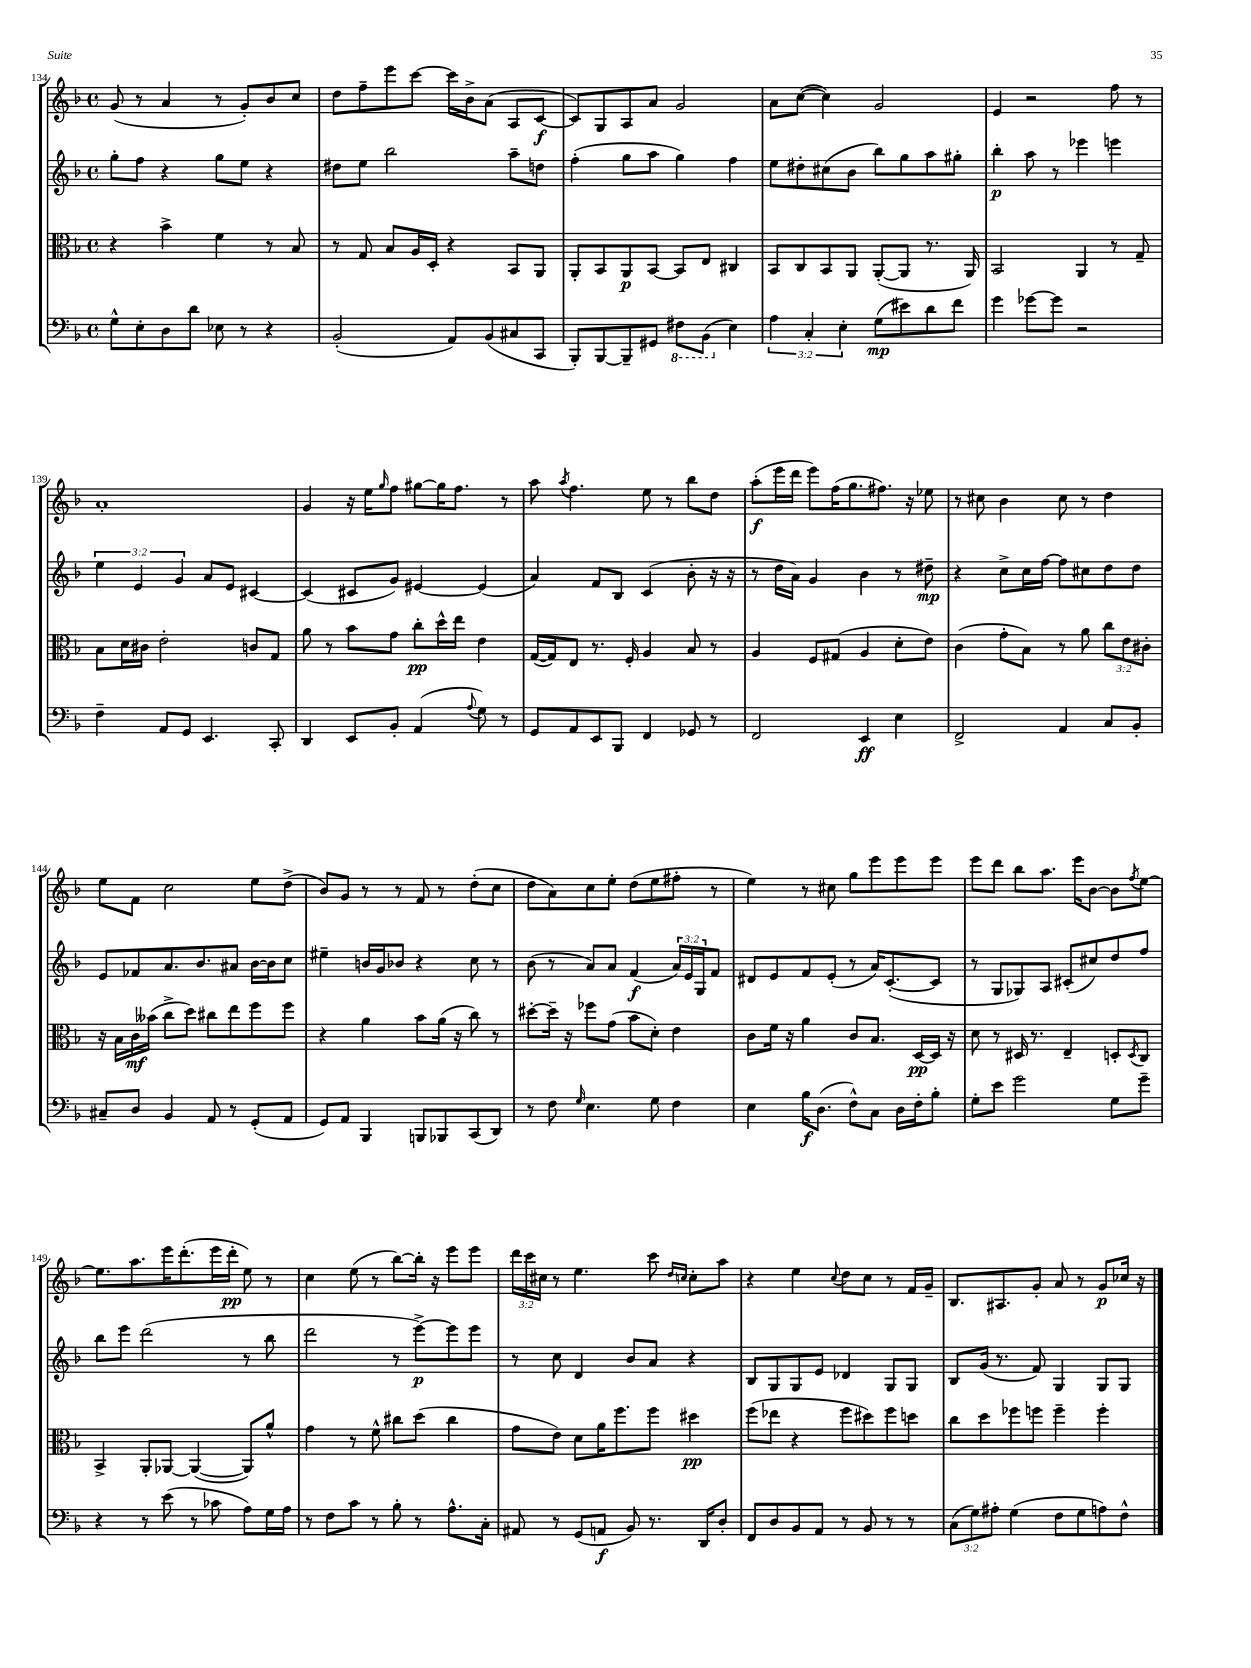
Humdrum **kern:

**kern	**kern	**kern	**kern
*staff4	*staff3	*staff2	*staff1
*clefF4	*clefC3	*clefG2	*clefG2
*k[b-]	*k[b-]	*k[b-]	*k[b-]
*M4/4	*M4/4	*M4/4	*M4/4
*met(c)	*met(c)	*met(c)	*met(c)
8G^^	4r	8gg'	(8g
8E'	.	8ff	8r
8D	4b-^	4r	4a
8d	.	.	.
8E-	4f	8gg	8r
8r	.	8ee	8g')
4r	8r	4r	8b-
.	8B-	.	8cc
=	=	=	=
(2BB-'	8r	8dd#	8dd
.	8G	8ee	8ff~
.	8B-	2bb-	8eee
.	16A	.	[8ccc
.	16D'	.	.
8AA)	4r	.	16ccc]
.	.	.	16b-^
(8BB-	.	.	(8a
8C#	8BB-	8aa~	8A
8CC	8AA	8dd	[8c
=	=	=	=
8BBB-')	8AA'	(4ff'	8c])
[8BBB-	8BB-	.	8G
8BBB-~]	8AA	8gg	8A
8GG#	[8BB-	8aa	8a
8FF#	8BB-]	4gg)	2g
(8BBB-	8E	.	.
4E)	4C#	4ff	.
=	=	=	=
6A	8BB-	8ee	8a
.	8C	8dd#'	([8cc
6C'	.	.	.
.	8BB-	(8cc#	4cc])
6E'	.	.	.
.	8AA	8b-	.
(8G	([8AA'	8bb-)	2g
8e#)	8AA]	8gg	.
8d	8.r	8aa	.
8f	.	8gg#'	.
.	16AA)	.	.
=	=	=	=
4g	2BB-	4bb-'	4e
[8g-	.	8aa	2r
8g-]	.	8r	.
2r	4AA	4eee-	.
.	8r	4eee	8ff
.	8G~	.	8r
=	=	=	=
4F~	8B-	6ee	1a'
.	16d	.	.
.	.	6e	.
.	16c#	.	.
8AA	2e'	.	.
.	.	6g	.
8GG	.	.	.
4.EE	.	8a	.
.	.	8e	.
.	8c	[4c#	.
8CC'	8G	.	.
=	=	=	=
4DD	8a	(4c#]	4g
.	8r	.	.
8EE	8b-	8c#	16r
.	.	.	16ee
.	.	.	16qqgg
8BB-'	8g	8g)	8ff
(4AA	8cc'	[4e#	[8gg#
.	16dd^^	.	16gg#]
.	16ee	.	8.ff
8qqA	.	.	.
8G)	4e	(4e#]	.
8r	.	.	8r
=	=	=	=
8GG	([16G	4a)	8aa
.	16G])	.	.
.	.	.	8qaa
8AA	8E	.	4.ff
8EE	8.r	8f	.
8BBB-	.	8B-	.
.	16F'	.	.
4FF	4A	(4c	8ee
.	.	.	8r
8GG-	8B-	8b-'	8bb-
8r	8r	16r	8dd
.	.	16r	.
=	=	=	=
2FF	4A	8r	(8aa'
.	.	16dd	16eee
.	.	16a)	16ddd
.	8F	4g	8eee)
.	(8G#	.	(16ff
.	.	.	8.gg
4EE	4A	4b-	.
.	.	.	8.ff#)
4E	8d'	8r	.
.	.	.	16r
.	8e)	8dd#~	8ee-
=	=	=	=
2FF^	(4c	4r	8r
.	.	.	8cc#
.	8g'	8cc^	4b-
.	8B-)	16cc	.
.	.	[16ff	.
4AA	8r	8ff]	8cc#
.	8a	8cc#	8r
8C	12cc	8dd	4dd
.	12e	.	.
8BB-'	.	8dd	.
.	12c#'	.	.
=	=	=	=
8C#~	16r	8e	8ee
.	16B-	.	.
8D	16c	8f-	8f
.	(16b--	.	.
4BB-	8cc^	8.a	2cc
.	8dd)	.	.
.	.	8.b-	.
8AA	8cc#	.	.
8r	8ee	8a#	.
(8GG'	8ff	[16b-	8ee
.	.	16b-]	.
8AA	8ff	8cc	(8dd^
=	=	=	=
8GG)	4r	4ee#~	8b-)
8AA	.	.	8g
4BBB-	4a	16b	8r
.	.	16g	.
.	.	8b-	8r
8BBB	8b-	4r	8f
8BBB-	(16a	.	8r
.	16r	.	.
(8CC	8cc)	8cc	(8dd'
8DD)	8r	8r	8cc
=	=	=	=
8r	[8dd#'	(8b-	8dd
8F	16dd#~]	8r	8a)
.	16r	.	.
16qqG	.	.	.
4.E	8ff-	8a)	8cc
.	(8g	8a	8ee'
.	8b-	(4f	(8dd
8G	8d')	.	8ee
4F	4e	24a)	8ff#'
.	.	24e	.
.	.	24G	.
.	.	8f	8r
=	=	=	=
4E	8c	8d#	4ee)
.	16f	8e	.
.	16r	.	.
16B-	4a	8f	8r
(8.D	.	.	.
.	.	(8e'	8cc#
8F^^)	8c	8r	8gg
8C	8.B-	16a)	8eee
.	.	([8.c'	.
16D	.	.	8eee
16F'	[16D	.	.
8B-'	16D]	8c]	8eee
.	16r	.	.
=	=	=	=
8G'	8d	8r	8eee
8e	8r	8G	8ddd
2g	16D#	8G-)	8bb-
.	8.r	.	.
.	.	8A	8.aa
.	4E~	(8c#'	.
.	.	.	16eee
.	.	8cc#)	[8b-
8G	8D'	8dd	8b-]
.	8qD	.	8qff
8g~	8C	8ff	[8ee
=	=	=	=
4r	4BB-^	8bb-	8.ee]
.	.	8eee	.
.	.	.	8.aa
8r	8AA'	(2ddd	.
(8e	[8AA-	.	16eee
.	.	.	(8.ddd'
8r	(4AA-_	.	.
8c-	.	.	16eee
.	.	.	16ddd'
8A)	8AA-])	8r	8ee)
16G	8a^^	8bb-	8r
16A	.	.	.
=	=	=	=
8r	4g	2ddd	4cc
8F	.	.	.
8c	8r	.	(8ee
8r	8f^^	.	8r
8B-'	8cc#	8r	[8bb-)
8r	(8dd	[8eee^)	16bb-']
.	.	.	16r
8.A^^	4cc#	8eee]	8eee
.	.	8eee	8eee
16C'	.	.	.
=	=	=	=
8AA#	8g	8r	24ddd
.	.	.	24ccc
.	.	.	24cc#
8r	8e)	8cc	8r
(8GG	8d	4d	4.ee
8AA	16a	.	.
.	8.ff	.	.
8BB-)	.	8b-	.
8.r	8ff	8a	8ccc
.	.	.	16qqdd
.	.	.	16qqcc
.	4dd#	4r	8cc'
16DD	.	.	.
8D'	.	.	8aa
=	=	=	=
8FF	(8ff	8B-	4r
8D	8ee-	8G	.
8BB-	4r	8G	4ee
8AA	.	8e	.
.	.	.	8qqcc
8r	8ff	4d-	8dd
8BB-	8dd#)	.	8cc
8r	8ff	8G	8r
8r	8dd	8G	16f
.	.	.	16g~
=	=	=	=
(12C	8cc	8B-	8.B-
12G)	.	.	.
.	8dd	(16g	.
12A#'	.	.	.
.	.	8.r	8.A#
(4G	8ff-	.	.
.	8ff	8f)	8g'
8F	4ff~	4G	8a
8G	.	.	8r
8A)	4ff'	8G	8g
8F^^	.	8G	16cc-
.	.	.	16r
==	==	==	==
*-	*-	*-	*-
